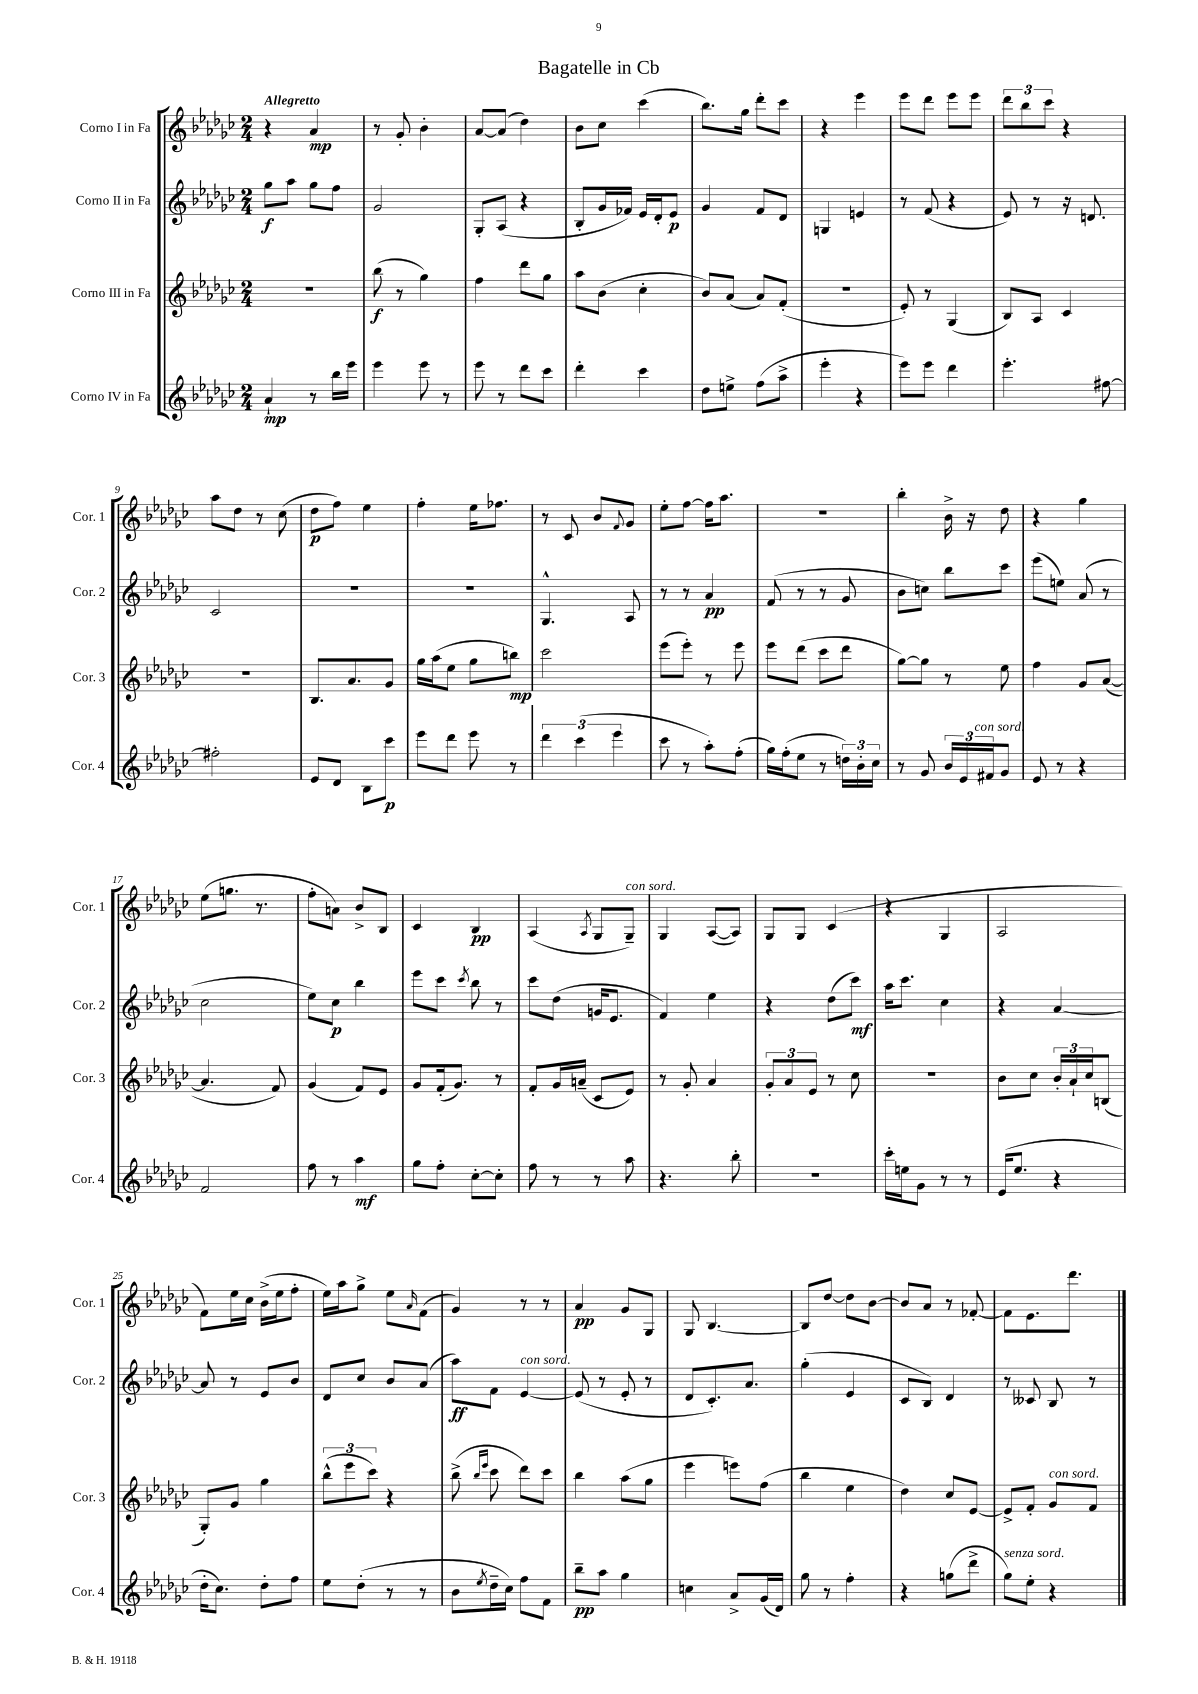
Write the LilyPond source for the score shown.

\header { title = "Bagatelle in Cb" }
<<
\new StaffGroup <<
\new Staff = "s0" \with { instrumentName = "Corno I in Fa" shortInstrumentName = "Cor. 1" } {
    \clef treble \key ges \major \numericTimeSignature \time 2/4 \tempo "Allegretto"
    r4 aes'4\mp |
    r8 ges'8-. bes'4-. |
    aes'8~ aes'8( des''4) |
    bes'8 ces''8 ces'''4( |
    bes''8.) ges''16 des'''8-. ces'''8 |
    r4 ees'''4 |
    ees'''8 des'''8 ees'''8 ees'''8 |
    \tuplet 3/2 { des'''8 bes''8 ces'''8 } r4 |
    aes''8 des''8 r8 ces''8( |
    des''8\p f''8) ees''4 |
    f''4-. ees''16 fes''8. |
    r8 ces'8 bes'8 \appoggiatura { f'8 } ges'8 |
    ees''8-. f''8~ f''16 aes''8. |
    R2 |
    bes''4-. bes'16-> r16 des''8 |
    r4 ges''4 |
    ees''8( g''8. r8. |
    f''8-. a'8) bes'8-> bes8 |
    ces'4 bes4\pp |
    aes4( \acciaccatura { aes8 } ges8 ges8--^\markup { \italic "con sord." }) |
    ges4 aes8~( aes8) |
    ges8 ges8 ces'4( |
    r4 ges4 |
    aes2 |
    f'8) ees''16 ces''16 bes'16->( ees''16 f''8-. |
    ees''16) aes''16 ges''8-> ees''8 \grace { aes'16 } f'8( |
    ges'4) r8 r8 |
    aes'4\pp ges'8 ges8 |
    ges8 bes4.~ |
    bes8 des''8~ des''8 bes'8~ |
    bes'8 aes'8 r8 fes'8~-. |
    fes'8 ees'8. des'''8. \bar "|." |
}
\new Staff = "s1" \with { instrumentName = "Corno II in Fa" shortInstrumentName = "Cor. 2" } {
    \clef treble \key ges \major \numericTimeSignature \time 2/4
    ges''8\f aes''8 ges''8 f''8 |
    ges'2 |
    ges8-. aes8( r4 |
    bes8-. ges'16 fes'16) ees'16 des'16-. ees'8\p |
    ges'4 f'8 des'8 |
    g4 e'4 |
    r8 f'8( r4 |
    ees'8) r8 r16 d'8. |
    ces'2 |
    R2 |
    r2 |
    ges4.-^ aes8 |
    r8 r8 aes'4\pp |
    f'8( r8 r8 ges'8 |
    bes'8 c''8) bes''8 ces'''8 |
    ees'''8( e''8) aes'8( r8 |
    ces''2 |
    ees''8) ces''8\p bes''4 |
    ees'''8 ces'''8 \acciaccatura { ces'''8 } bes''8 r8 |
    ces'''8 des''8( g'16 ees'8. |
    f'4) ees''4 |
    r4 des''8( ces'''8\mf) |
    aes''16 ces'''8. ces''4 |
    r4 aes'4~ |
    aes'8 r8 ees'8 bes'8 |
    des'8 ces''8 bes'8 aes'8( |
    aes''8\ff) f'8 ees'4~^\markup { \italic "con sord." } |
    ees'8( r8 ees'8-. r8 |
    des'8 ces'8.-.) aes'8. |
    ges''4-.( ees'4 |
    ces'8 bes8) des'4 |
    r8 ceses'8 bes8 r8 \bar "|." |
}
\new Staff = "s2" \with { instrumentName = "Corno III in Fa" shortInstrumentName = "Cor. 3" } {
    \clef treble \key ges \major \numericTimeSignature \time 2/4
    R2 |
    bes''8\f( r8 ges''4) |
    f''4 des'''8 ges''8 |
    aes''8 bes'8( ces''4-. |
    bes'8) aes'8( aes'8) f'8-.( |
    r2 |
    ees'8-.) r8 ges4( |
    bes8) aes8 ces'4 |
    R2 |
    bes8. aes'8. ges'8 |
    ges''16 aes''16( ees''8 ges''8 b''8\mp) |
    ces'''2 |
    ees'''8( ees'''8-.) r8 ees'''8 |
    ees'''8 des'''8( ces'''8 des'''8 |
    ges''8~) ges''8 r8 ees''8 |
    f''4 ges'8 aes'8~( |
    aes'4. f'8) |
    ges'4( f'8) ees'8 |
    ges'8 f'16-.( ges'8.) r8 |
    f'8-. ges'16 a'16--( ces'8 ees'8) |
    r8 ges'8-. aes'4 |
    \tuplet 3/2 { ges'8-. aes'8 ees'8 } r8 ces''8 |
    r2 |
    bes'8 ces''8 \tuplet 3/2 { bes'16-. aes'16-! ces''16 } b8( |
    ges8-.) ges'8 ges''4 |
    \tuplet 3/2 { bes''8-^( ees'''8 ces'''8) } r4 |
    bes''8->( \grace { bes''16 ees'''16 } ces'''8 des'''8) ces'''8 |
    bes''4 aes''8( ges''8 |
    ees'''4 e'''8) f''8( |
    bes''4 ees''4 |
    des''4) ces''8 ees'8~ |
    ees'8-> f'8-. ges'8^\markup { \italic "con sord." } f'8 \bar "|." |
}
\new Staff = "s3" \with { instrumentName = "Corno IV in Fa" shortInstrumentName = "Cor. 4" } {
    \clef treble \key ges \major \numericTimeSignature \time 2/4
    aes'4-!\mp r8 bes''16 ees'''16 |
    ees'''4 ees'''8 r8 |
    ees'''8 r8 des'''8 ces'''8 |
    des'''4-. ces'''4 |
    des''8 e''8-> f''8( aes''8-> |
    ees'''4-. r4 |
    ees'''8) ees'''8 des'''4 |
    ees'''4.-. fis''8~ |
    fis''2-. |
    ees'8 des'8 bes8 ces'''8\p |
    ees'''8 des'''8 ees'''8 r8 |
    \tuplet 3/2 { des'''4 ces'''4( ees'''4 } |
    ces'''8 r8 aes''8-.) f''8-.( |
    ges''16) f''16-.( ees''8 r8 \tuplet 3/2 { d''16) bes'16-. ces''16 } |
    r8 ges'8 \tuplet 3/2 { bes'16 ees'16 fis'16^\markup { \italic "con sord." } } ges'8 |
    ees'8 r8 r4 |
    f'2 |
    f''8 r8 aes''4\mf |
    ges''8 f''8-. ces''8~-. ces''8-. |
    f''8 r8 r8 aes''8 |
    r4. bes''8-. |
    R2 |
    ces'''16-. e''16 ges'8 r8 r8 |
    ees'16( ees''8. r4 |
    des''16-. ces''8.) des''8-. f''8 |
    ees''8 des''8-.( r8 r8 |
    bes'8 \acciaccatura { ees''8 } des''16-- ces''16) f''8 f'8 |
    bes''8--\pp aes''8 ges''4 |
    c''4 aes'8-> ges'16( des'16) |
    ges''8 r8 f''4-. |
    r4 g''8( des'''8-> |
    ges''8^\markup { \italic "senza sord." }) ees''8-. r4 \bar "|." |
}
>>
>>
